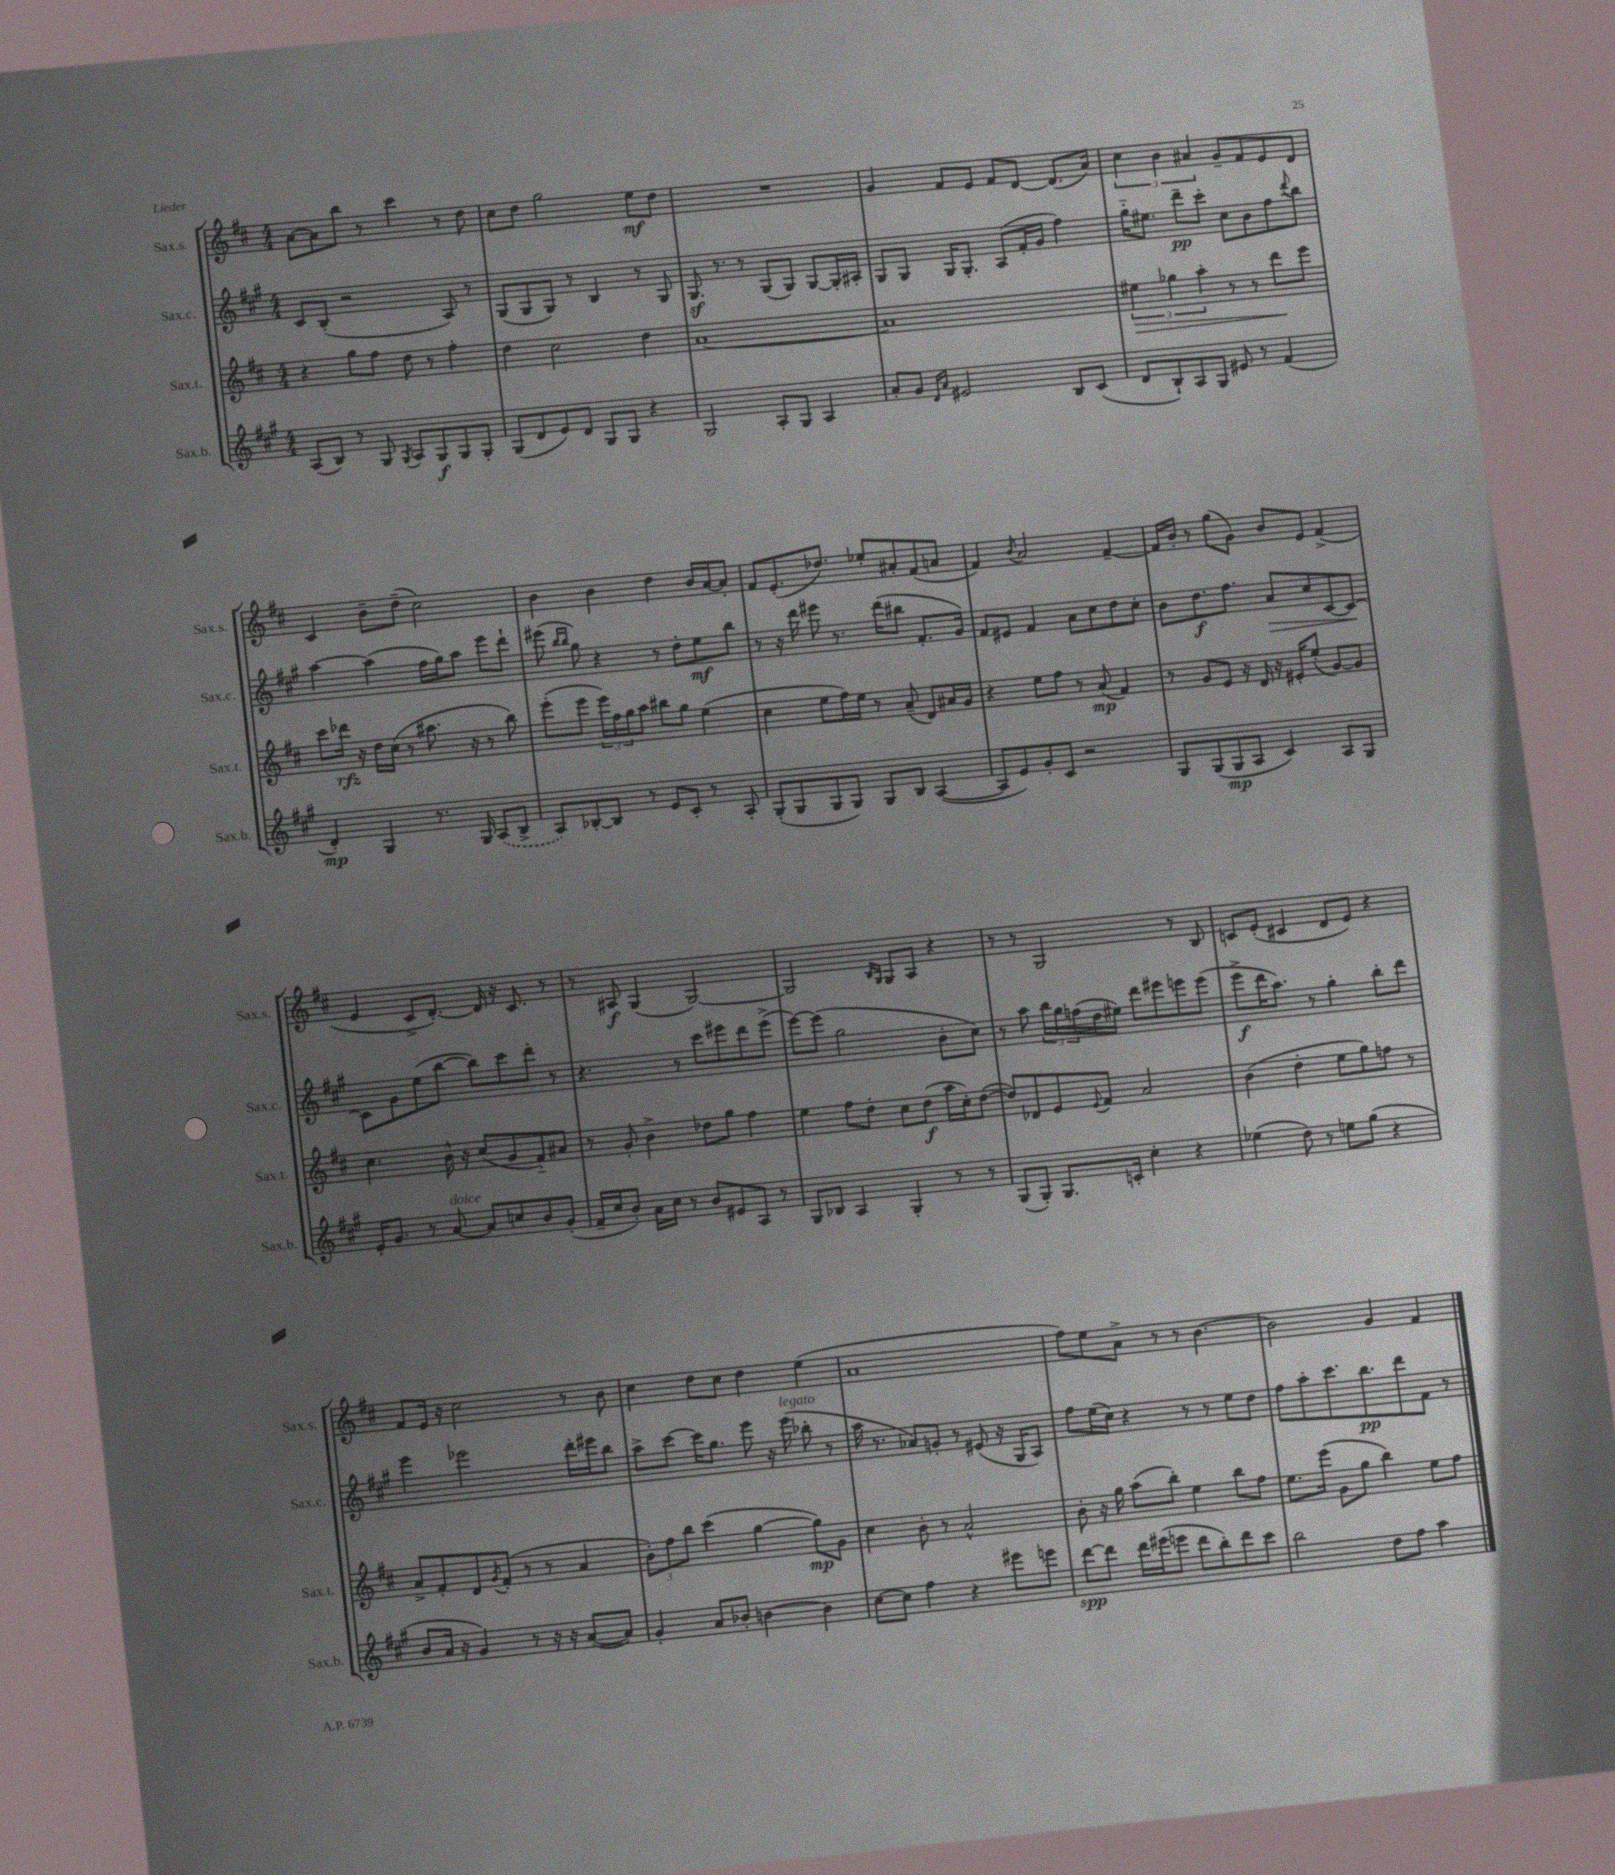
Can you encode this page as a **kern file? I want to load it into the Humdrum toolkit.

**kern	**kern	**kern	**kern
*staff4	*staff3	*staff2	*staff1
*clefG2	*clefG2	*clefG2	*clefG2
*k[f#c#g#]	*k[f#c#]	*k[f#c#g#]	*k[f#c#]
*M4/4	*M4/4	*M4/4	*M4/4
(8A	4r	8c#	[8a
8B)	.	(8B'	8a]
8r	8gg	2r	8bb
8G#	8ff#	.	8r
8qG#	.	.	.
8A	8dd	.	4ccc#
8G#	8r	.	.
8G#	4ff#'	8A)	8r
8G#'	.	8r	8dd
=	=	=	=
(8G#	4dd	(8G#	8cc#
8d	.	8G#	8dd
8e)	2cc#	8G#)	2gg
8d	.	8r	.
8G#	.	4B	.
8G#	.	.	.
4r	4dd	8r	8ee
.	.	8G#	8dd
=	=	=	=
2G#	[1a	8.G#	1r
.	.	8.r	.
.	.	8r	.
8A'	.	(8G#	.
8G#	.	8G#)	.
4A	.	[8G#	.
.	.	16G#']	.
.	.	16A#'	.
=	=	=	=
8a'	1a]	8G#	4g
8g#	.	8G#	.
16qqd	.	.	.
16qqa	.	.	.
2e#	.	16G#	8f#
.	.	8.G#'	.
.	.	.	8e
.	.	(8A	8f#
.	.	16f#'	[8d
.	.	16g#	.
8B	.	4ff#)	(8.d]
(8c#	.	.	.
.	.	.	16a)
=	=	=	=
8d	6ee#	16gg#'~	6cc#
.	.	8.ee#	.
8B`)	.	.	.
.	6gg-	.	6b
8A	.	8ddd~	.
.	6aa'	.	6a#
8G#	.	8ccc#'	.
8e#	8r	8cc#	8g~
8r	8r	8b	8f#
(4f#	8ddd	8ff#	8e
.	.	8qqddd	.
.	8eee	8bb	8d
=	=	=	=
4d')	8ccc#	[4aa	4c#
.	16ddd-	.	.
.	16r	.	.
4G#	16dd	(4aa]	8b~
.	(16cc#	.	.
.	8r	.	(8dd~
8.r	8.aa#	16ff#	2cc#)
.	.	16gg#)	.
.	.	8aa	.
16G#	16r	.	.
(8A	8r	8eee	.
8B^	8bb)	8ddd`	.
=	=	=	=
8A)	(8eee'	(8eee#	4b
.	.	16qqbb	.
.	.	16qqbb	.
[8B-'	8eee	8gg#)	.
8B-]	24eee)	4r	4b
.	24ff#	.	.
.	24gg	.	.
8r	8aa	.	.
8e	8bb#	8r	4dd
8c#'	8gg	8dd'	.
8r	(4ee	8ee	16b
.	.	.	[16a
8A'	.	8bb	8a']
=	=	=	=
(8G#'	4cc#	8r	8f#
8G#	.	16r	(8.e'
.	.	16ddd	.
8G#	8ee	8eee#	.
.	.	.	8.dd-)
8G#)	16ff#)	8.r	.
.	16ee	.	.
8G#	8r	.	8ee-'
.	.	(16ddd	.
8B	(8a~	8bb#	8a#'
([4A	8d)	8.f#'	(8f#
.	16a#	.	8a
.	16g	16g#)	.
=	=	=	=
8A]	4r	8f#	4f#)
8e)	.	8e#	.
.	.	.	8qb
8g#'	8ee	4f#	2a
8c#	8ff#	.	.
2r	8r	8a	.
.	(8a	8cc#	.
.	4f#)	8dd	[4f#~
.	.	8cc#'	.
=	=	=	=
8G#	8r	8b	16f#]
.	.	.	16b'
(8G#	8g	8.dd	8r
8G#	8e	.	(8gg
.	.	8.ff#	.
8A	16r	.	8g)
.	16d	.	.
4c#)	16r	8a	8b
.	16e#'	.	.
.	(8ee'	8cc#	8e
8A	[8g)	[8c#	(4f#^
8G#	8g]	8c#_	.
=	=	=	=
16e'	4.cc#	8c#]	4e
8.g#	.	.	.
.	.	8g#	.
8r	.	(8ee	8c#^
[8a	16b^^	[8bb	[8.d')
.	16r	.	.
8a]	(8cc#	8bb])	.
.	.	.	16d]
8cc	8g	8ccc#	16r
.	.	.	8.c#
8b	8f#'~)	8ddd'	.
(8g#'	8a#	8r	8r
=	=	=	=
16f#~	8r	4.r	8r
16cc#	.	.	.
8b')	8g'	.	8A#
16a	4b^	.	(4G
16cc#	.	.	.
8r	.	8r	.
8b	8dd-	8ccc#	[2G)
8e#	8gg	8eee#	.
8A	4ff#	8ddd	.
8r	.	(8eee#^	.
=	=	=	=
8G#	4ee	[8eee)	2G]
8B-	.	(8eee]	.
4A	8ff#	2gg#	.
.	8dd'	.	.
.	.	.	16qqB
.	.	.	16qqG
4G#'	8cc#	.	8G
.	(8dd	.	8A
8r	16aa	8b'	4r
.	16cc#')	.	.
8r	([8dd	8cc#)	.
=	=	=	=
(8G#	8dd])	8r	8r
8G#')	8d-	8aa	8r
8.G#	8e	24bb	2G
.	.	24gg#	.
.	.	(24ff	.
.	8qqe	.	.
.	8f#	16dd	.
16c'	.	16ee#)	.
4cc#'	2a	8ddd	.
.	.	8eee#	.
4r	.	8eee	8r
.	.	(8eee	8B
=	=	=	=
(4ee-	(4b	8eee^	8c
.	.	16ddd	(8e'
.	.	8.aa)	.
8dd)	4dd'	.	4c#
8r	.	8r	.
8ee	8ee	4gg#'	8d
(8gg#	8gg)	.	8e)
4r	8ff	8bb'	4r
.	8r	8ddd	.
=	=	=	=
8b	8a^	4eee	8f#
16a	8f#'	.	16e
16r	.	.	16r
4g#)	8d	2eee-	2cc#
.	8qg	.	.
.	(8f#'	.	.
8r	8r	.	.
16r	8r	.	.
16r	.	.	.
([8a	4a	16ddd'	8r
.	.	16eee#	.
8a])	.	8bb	8b
=	=	=	=
4g#'	12b')	8aa^	4cc#
.	12ff#	.	.
.	.	[8ccc#	.
.	12bb	.	.
8a	(4ccc#	16ccc#]	8dd
.	.	8.gg#	.
8b-'	.	.	8cc#
[4b	[4gg	8eee	4dd
.	.	16r	.
.	.	(16eee	.
4b]	8gg])	8bb-'	(4ee
.	8g	8r	.
=	=	=	=
[8cc#	4cc#	16aa	1a
.	.	8.r	.
8cc#]	.	.	.
4ff#	8b'	8a-)	.
.	8r	8g'	.
4r	2a^^	8r	.
.	.	(8e#	.
8eee#	.	16r	.
.	.	16G#	.
8eee	.	8A)	.
=	=	=	=
[8ddd	8b'	8ff#	8ff#)
8ddd]	16r	(16ee	8ee
.	16gg	16cc#)	.
16ddd	(8aa	4r	8a^
(16eee#	.	.	.
8eee	8bb')	.	8r
8ddd	4ee	8r	8r
8bb')	.	8r	[4.b
8ddd	8bb	8ee	.
8ccc#	8ff#	8dd	.
=	=	=	=
2bb	8.ee	8ff#	2b]
.	.	8aa'	.
.	(16eee	.	.
.	8g	8.ccc#	.
.	8gg	.	.
.	.	8.bb	.
8dd	4bb)	.	4g
8ff#	.	8ddd	.
4aa	8ee	8f#	4f#
.	8ff#	8r	.
==	==	==	==
*-	*-	*-	*-
